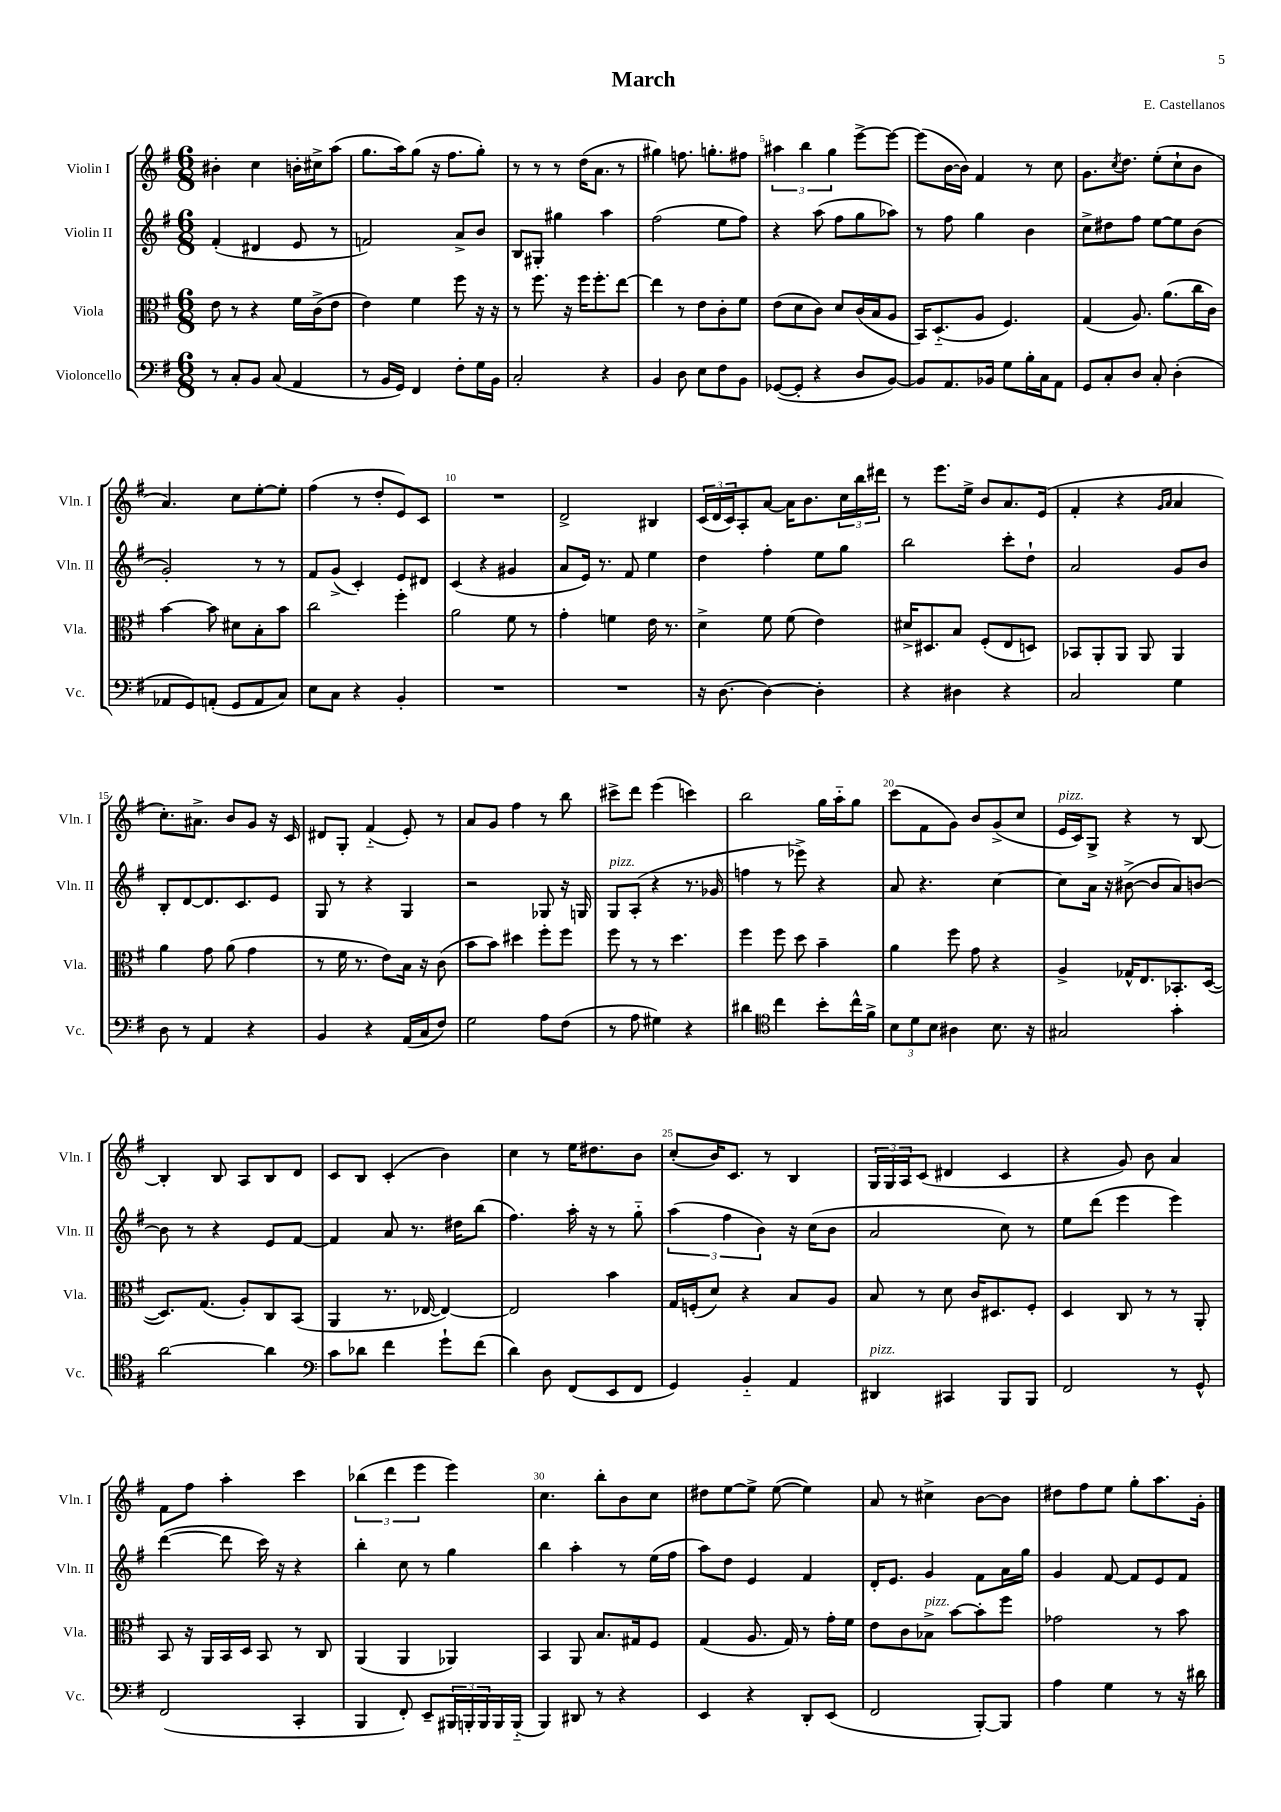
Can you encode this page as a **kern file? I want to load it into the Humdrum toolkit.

**kern	**kern	**kern	**kern
*part4	*part3	*part2	*part1
*staff4	*staff3	*staff2	*staff1
*I"Violoncello	*I"Viola	*I"Violin II	*I"Violin I
*I'Vc.	*I'Vla.	*I'Vln. II	*I'Vln. I
*clefF4	*clefC3	*clefG2	*clefG2
*k[f#]	*k[f#]	*k[f#]	*k[f#]
*M6/8	*M6/8	*M6/8	*M6/8
=1	=1	=1	=1
8r	8e\	(4f#'/	4b#X'\
8C'/L	8r	.	.
8BB/J	4r	4d#X/	4cc\
(8C/	.	.	.
4AA/	16f#\LL	8e/	16bn'\LL
.	(16c^\J	.	16cc#X^\J
.	8e\J	8r	(8aa\J
=2	=2	=2	=2
8r	4e\)	2fn/)	8.gg\L
16BB/LL	.	.	.
16GG/JJ)	.	.	16aa\k)
4FF#/	4f#\	.	(8gg\J
.	.	.	16r
.	.	.	8.ff#\L
8F#'\L	8ff#\	8a^/L	.
16G\L	16r	8b/J	8gg'\J)
16BB\JJ	16r	.	.
=3	=3	=3	=3
2C'/	8r	8B/L	8r
.	8.ff#\	8G#X'/J	8r
.	.	4gg#X\	8r
.	16r	.	.
.	16ff#\KL	.	(16dd\KL
.	8.ff#'\	.	8.a\J
4r	.	4aa\	.
.	[8ee\J	.	8r
=4	=4	=4	=4
4BB/	4ee\]	(2ff#\	4gg#X\)
8D\	8r	.	8.ffn\
8E\L	8e\L	.	.
.	.	.	8.ggn'\L
8F#\	8c'\	8ee\L	.
8BB\J	8f#\J	8ff#\J)	8ff#X\J
=5	=5	=5	=5
([8GG-X/L	(8e\L	4r	6aa#X\
8GG-'/J]	8d\	.	.
.	.	.	6bb\
4r	8c\J)	(8aa\	.
.	.	.	6gg\
.	8d/L	8ff#\L	.
8D/L	(16c/L	8gg\	[8eee^\L
.	16B/J	.	.
[8BB/J)	8A/J	8aa-X\J)	8eee\J_
=6	=6	=6	=6
8BB/L]	16BB/KL)	8r	(8eee\L]
.	(8.D/	.	.
8.AA/	.	8ff#\	[16b\L
.	.	.	16b\JJ])
.	8A/J	4gg\	4f#/
16BB-X/Jk	.	.	.
8G\L	4.F#/)	.	.
16B'\L	.	4b\	8r
16C\J	.	.	.
8AA\J	.	.	8cc\
=7	=7	=7	=7
8GG/L	(4G/	8cc^\L	8.g\L
8C'/	.	8dd#X\	.
.	.	.	8qcc/
.	.	.	8.dd\J
8D/J	8.A/)	8ff#\J	.
8C'/	.	[8ee\L	(8ee'\L
.	(8.a\L	.	.
(4D'\	.	8ee\]	8cc`\
.	16cc\L	(8b\J	8b\J
.	16c\JJ)	.	.
!!LO:LB:g=z
=8	=8	=8	=8
8AA-X/L	[4b\	2g'/)	4.a/)
8GG/)	.	.	.
(8AAn'/J	8b\]	.	.
8GG/L	8d#X\L	.	8cc\L
8AA/	8B'\	8r	[8ee'\
8C/J)	8b\J	8r	8ee'\J]
=9	=9	=9	=9
8E\L	2cc\	8f#/L	(4ff#\
8C\J	.	(8g^/J	.
4r	.	4c'/)	8r
.	.	.	8dd'/L
4BB'/	4ff#'\	8e/L	8e/)
.	.	8d#X/J	8c/J
=10	=10	=10	=10
2.r	2a\	(4c/	2.r
.	.	4r	.
.	8f#\	4g#X/	.
.	8r	.	.
=11	=11	=11	=11
2.r	4g'\	8a/L	2d^/
.	.	16e/Jk)	.
.	.	8.r	.
.	4fn\	.	.
.	.	8f#/	.
.	16e\	4ee\	4B#X/
.	8.r	.	.
=12	=12	=12	=12
16r	4d^\	4dd\	(24c/LL
.	.	.	24d/
[8.D\	.	.	.
.	.	.	24c/J)
.	.	.	8A'/
4D\_	8f#\	4ff#'\	[8a/J
.	(8f#\	.	16a\KL]
.	.	.	8.b\
4D'\]	4e\)	8ee\L	.
.	.	8gg\J	24cc\L
.	.	.	24bb\
.	.	.	24ddd#X\JJ
=13	=13	=13	=13
4r	16d#X^/KL	2bb\	8r
.	8.D#X/	.	.
.	.	.	8.eee\L
4D#X\	8B/J	.	.
.	.	.	16ee^\Jk
.	(8F#'/L	.	8b/L
4r	8E/	8ccc'\L	8.a/
.	8Dn/J)	8dd`\J	.
.	.	.	(16e/Jk
=14	=14	=14	=14
2C/	8BB-X/L	2a/	4f#'/
.	8AA'/	.	.
.	8AA/J	.	4r
.	8AA/	.	.
.	.	.	16qqg/LL
.	.	.	16qqa/JJ
4G\	4AA/	8g/L	4a/
.	.	8b/J	.
!!LO:LB:g=z
=15	=15	=15	=15
8D\	4a\	8B'/L	8.cc'\L)
8r	.	[8d/	.
.	.	.	8.a#X^\J
4AA/	8g\	8.d/]	.
.	(8a\	.	8b/L
.	.	8.c/	.
4r	4g\	.	8g/J
.	.	8e/J	16r
.	.	.	16c/
=16	=16	=16	=16
4BB/	8r	8G/	8d#X/L
.	16f#\	8r	8G'/J
.	8.r	.	.
4r	.	4r	(4f#/
.	8e\L)	.	.
(16AA/LL	16B\Jk	4G/	8e'/)
16C/J	16r	.	.
8F#/J)	(8c\	.	8r
=17	=17	=17	=17
2G\	8b\L	2r	8a/L
.	8b\J)	.	8g/J
.	4dd#X\	.	4ff#\
8A\L	8ff#'\L	8G-X/	8r
(8F#\J	8ff#\J	16r	8bb\
.	.	16Gn/	.
=18	=18	=18	=18
!	!	!LO:TX:a:i:t=pizz.	!
8r	8ff#\	8G/L	8ccc#X^\L
8A\	8r	(8A'/J	8ddd\J
4G#X\)	8r	4r	(4eee\
.	4.dd\	.	.
4r	.	8.r	4cccn\)
.	.	16g-X/	.
=19	=19	=19	=19
4d#X\	4ff#\	4ffn\	2bb\
*clefC4	*	*	*
4cc\	8ff#\	8r	.
.	8dd\	8eee-X^\)	.
8b'\L	4b~\	4r	16gg\LL
.	.	.	16aa\J
16cc^^\L	.	.	8gg\J
16f#^\JJ	.	.	.
=20	=20	=20	=20
12B\L	4a\	8a/	(8ccc\L
12d\	.	.	.
.	.	4.r	8f#\
12B\J	.	.	.
4A#X\	8ff#\	.	8g\J)
.	8g\	.	8b/L
8.B\	4r	[4cc\	(8g^/
.	.	.	8cc/J
16r	.	.	.
=21	=21	=21	=21
!	!	!	!LO:TX:a:i:t=pizz.
2G#X/	4A^/	8cc\L]	16e/LL
.	.	.	16c/J)
.	.	16a\Jk	8G^/J
.	.	16r	.
.	16G-X^^/KL	([8b#X^\	4r
.	8.E/	.	.
.	.	8b#/L]	.
4g'\	8.BB-X'/	8a/)	8r
.	.	[8bn/J	[8B/
.	([16D/Jk	.	.
!!LO:LB:g=z
=22	=22	=22	=22
[2a\	8.D/L])	8b\]	4B'/]
.	.	8r	.
.	(8.G/J	.	.
.	.	4r	8B/
.	8A'/L)	.	8A/L
4a\]	8C/	8e/L	8B/
.	(8BB/J	[8f#/J	8d/J
=23	=23	=23	=23
*clefF4	*	*	*
8c\L	4AA/	4f#/]	8c/L
8d-X\J	.	.	8B/J
4f#\	8.r	8a/	(4c'/
.	.	8.r	.
.	[16E-X/	.	.
8g`\L	4E-/_)	.	4b\)
.	.	16dd#X\KL	.
(8f#\J	.	(8bb\J	.
=24	=24	=24	=24
4d\)	2E-/]	4.ff#\)	4cc\
8D\	.	.	8r
(8FF#/L	.	16aa'\	16ee\KL
.	.	16r	8.dd#X\
8EE/	4b\	8r	.
8FF#/J	.	8gg\	8b\J
=25	=25	=25	=25
4GG/)	16G/LL	(6aa\	(8cc'/L
.	(16Fn'/J	.	.
.	8d/J)	.	16b/K)
.	.	6ff#\	.
.	.	.	8.c/J
4BB/	4r	.	.
.	.	6b\)	.
.	.	.	8r
4AA/	8B/L	16r	4B/
.	.	(16cc\KL	.
.	8A/J	8b\J	.
=26	=26	=26	=26
!LO:TX:a:i:t=pizz.	!	!	!
4DD#X/	8B/	2a/	24G/LL
.	.	.	24G/
.	.	.	24A/J
.	8r	.	(8c/J
4CC#X/	8d\	.	4d#X/
.	16c/KL	.	.
.	8.D#X/	.	.
8BBB/L	.	8cc\)	4c/
8BBB/J	8F#'/J	8r	.
=27	=27	=27	=27
2FF#/	4D/	8ee\L	4r
.	.	(8ddd\J	.
.	8C/	4eee\	8g/)
.	8r	.	8b\
8r	8r	4eee\)	4a/
8GG^^/	8AA'/	.	.
!!LO:LB:g=z
=28	=28	=28	=28
(2FF#/	8BB/	([4ddd\	8f#\L
.	16r	.	8ff#\J
.	16AA/LL	.	.
.	16BB/	8ddd\]	4aa'\
.	16D/JJ	.	.
.	8BB/	16ccc\)	.
.	.	16r	.
4CC'/	8r	4r	4ccc\
.	8C/	.	.
=29	=29	=29	=29
4BBB/	(4AA/	4bb'\	(6bb-X\
.	.	.	6ddd\
8FF#'/)	4AA/	8cc\	.
.	.	.	6eee\
8EE~/L	.	8r	.
24BBB#X/L	4AA-X/)	4gg\	4eee\)
24BBBn'/	.	.	.
24BBB/	.	.	.
16BBB/	.	.	.
(16BBB/JJ	.	.	.
=30	=30	=30	=30
4BBB/)	4BB/	4bb\	4.cc\
8DD#X/	8AA/	4aa'\	.
8r	8.B/L	.	8bb'\L
4r	.	8r	8b\
.	16G#X/k	.	.
.	8F#/J	(16ee\LL	8cc\J
.	.	16ff#\JJ	.
=31	=31	=31	=31
4EE/	(4G/	8aa\L)	8dd#X\L
.	.	8dd\J	[8ee\
4r	8.A/	4e/	8ee^\J]
.	.	.	([8ee\
.	16G/)	.	.
8DD'/L	8r	4f#/	4ee\])
(8EE/J	16g'\LL	.	.
.	16f#\JJ	.	.
=32	=32	=32	=32
2FF#/	8e\L	16d'/KL	8a/
.	.	8.e/J	.
.	8c\	.	8r
!	!LO:TX:a:i:t=pizz.	!	!
.	8B-X^\J	4g/	4cc#X^\
.	[8b\L	.	.
[8BBB'/L)	8b'\]	8f#\L	[8b\L
8BBB/J]	8ff#\J	16a\L	8b\J]
.	.	16gg\JJ	.
=33	=33	=33	=33
4A\	2g-X\	4g/	8dd#X\L
.	.	.	8ff#\
4G\	.	[8f#/	8ee\J
.	.	8f#/L]	8gg'\L
8r	8r	8e/	8.aa\
16r	8b\	8f#/J	.
16d#X\	.	.	16g'\Jk
==	==	==	==
*-	*-	*-	*-
